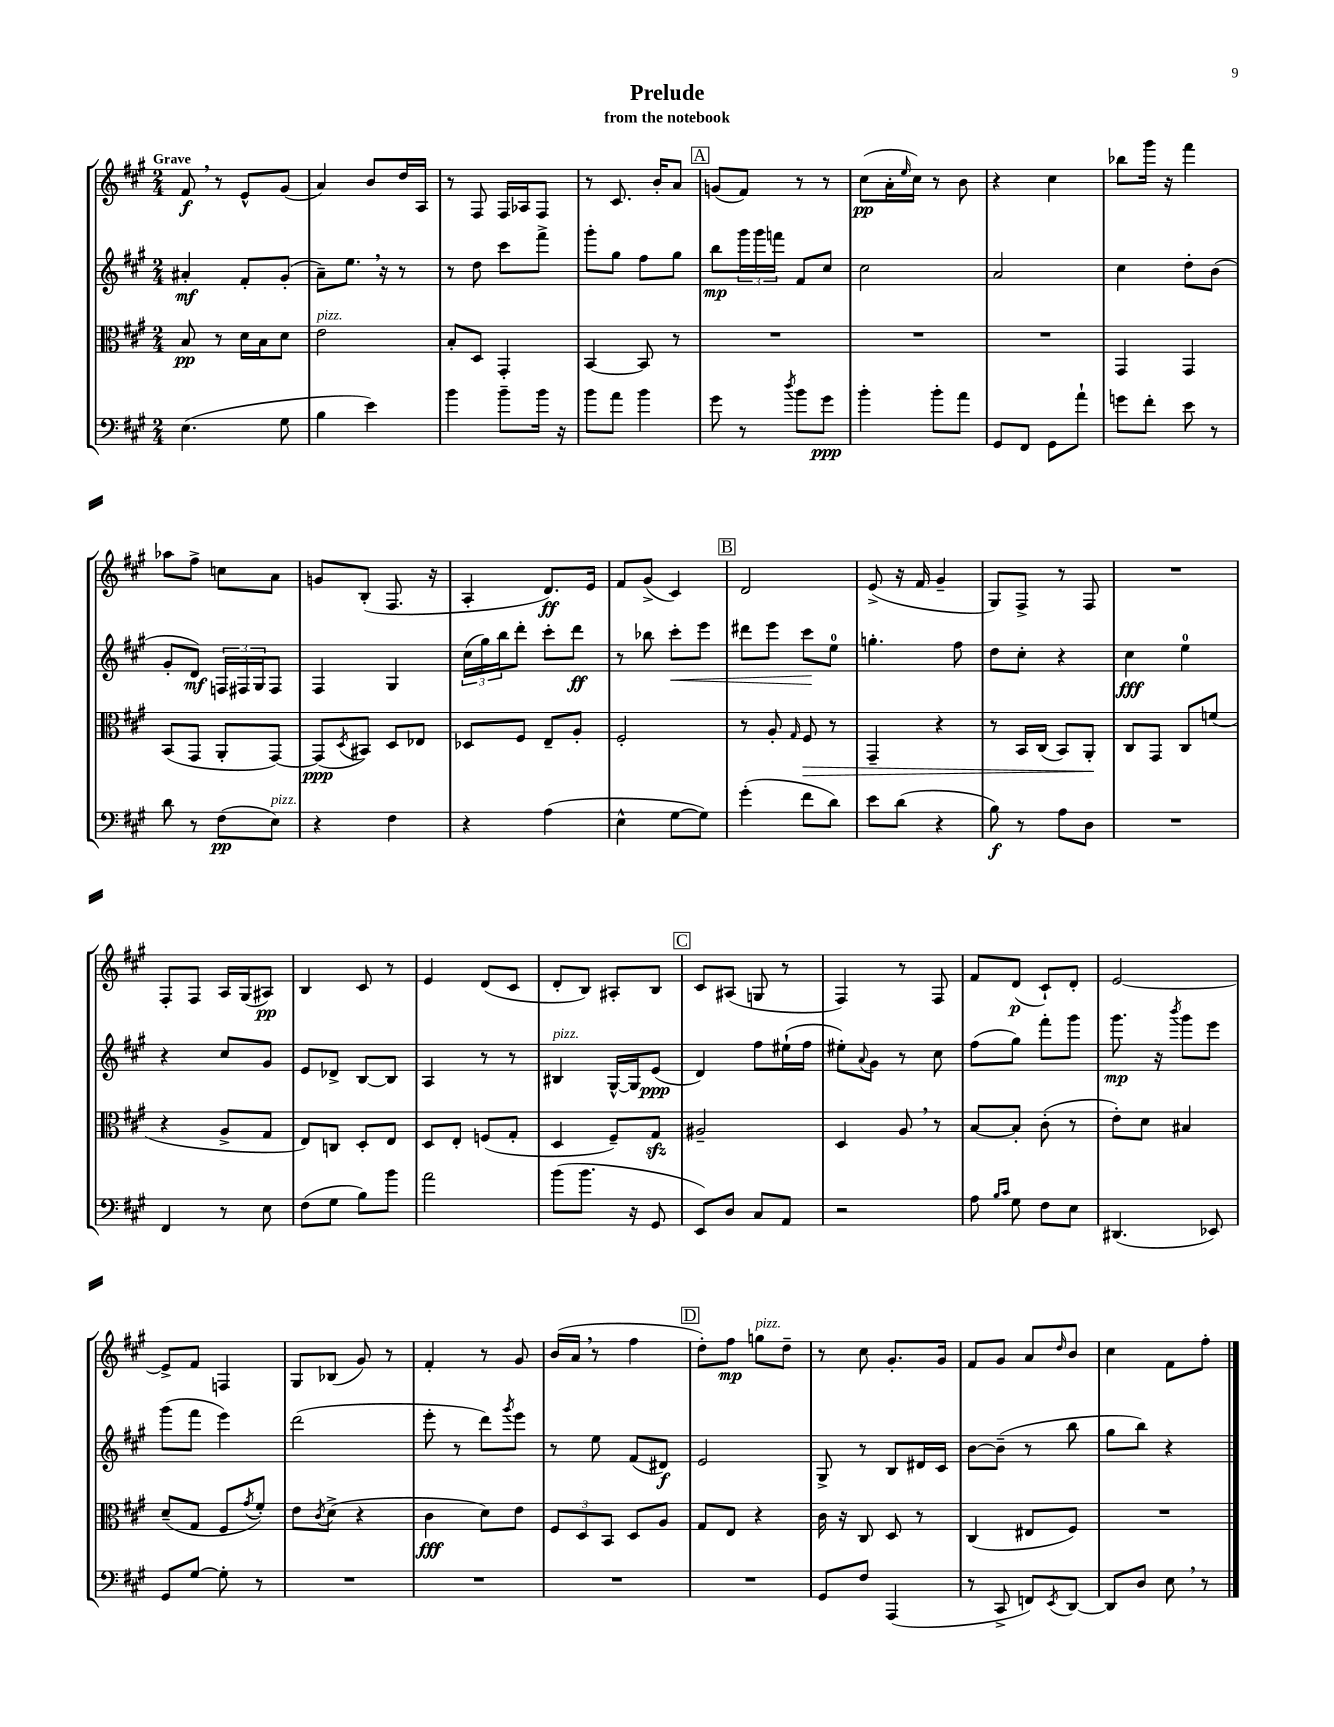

**kern	**dynam	**kern	**dynam	**kern	**dynam	**kern	**dynam
*part4	*part4	*part3	*part3	*part2	*part2	*part1	*part1
*staff4	*staff4	*staff3	*staff3	*staff2	*staff2	*staff1	*staff1
*clefF4	*	*clefC3	*	*clefG2	*	*clefG2	*
*k[f#c#g#]	*	*k[f#c#g#]	*	*k[f#c#g#]	*	*k[f#c#g#]	*
*M2/4	*	*M2/4	*	*M2/4	*	*M2/4	*
=1	=1	=1	=1	=1	=1	=1	=1
!	!	!	!	!	!	!LO:TX:a:B:t=Grave	!
(4.E\	.	8B/	pp	4a#X'/	mf	8f#,/	f
.	.	8r	.	.	.	8r	.
.	.	16d\LL	.	8f#'/L	.	8e^^/L	.
.	.	16B\J	.	.	.	.	.
8G#\	.	8d\J	.	(8g#'/J	.	(8g#/J	.
=2	=2	=2	=2	=2	=2	=2	=2
!	!	!LO:TX:a:i:t=pizz.	!	!	!	!	!
4B\	.	2e\	.	8a~\L)	.	4a/)	.
.	.	.	.	8.ee,\J	.	.	.
4e\)	.	.	.	.	.	8b/L	.
.	.	.	.	16r	.	.	.
.	.	.	.	8r	.	16dd/L	.
.	.	.	.	.	.	16A/JJ	.
=3	=3	=3	=3	=3	=3	=3	=3
4b\	.	8B'/L	.	8r	.	8r	.
.	.	8D/J	.	8dd\	.	8F#/	.
8b~\L	.	4GG#'/	.	8ccc#\L	.	16F#/LL	.
.	.	.	.	.	.	16A-X/J	.
16b\Jk	.	.	.	8fff#^\J	.	8F#/J	.
16r	.	.	.	.	.	.	.
=4	=4	=4	=4	=4	=4	=4	=4
8b\L	.	[4BB/	.	8ggg#'\L	.	8r	.
8a\J	.	.	.	8gg#\J	.	8.c#/	.
4b\	.	8BB/]	.	8ff#\L	.	.	.
.	.	.	.	.	.	16b'/KL	.
.	.	8r	.	8gg#\J	.	8a/J	.
!!LO:REH:place=s1:t=A
=5	=5	=5	=5	=5	=5	=5	=5
8g#\	.	2r	.	8bb\L	mp	(8gn/L	.
8r	.	.	.	24ggg#\L	.	8f#/J)	.
.	.	.	.	24ggg#\	.	.	.
.	.	.	.	24fffn\JJ	.	.	.
8qdd/	.	.	.	.	.	.	.
8b\L	.	.	.	8f#/L	.	8r	.
8g#\J	ppp	.	.	8cc#/J	.	8r	.
=6	=6	=6	=6	=6	=6	=6	=6
4b'\	.	2r	.	2cc#\	.	(8cc#\L	pp
.	.	.	.	.	.	16a'\L	.
.	.	.	.	.	.	16qqee/	.
.	.	.	.	.	.	16cc#\JJ)	.
8b'\L	.	.	.	.	.	8r	.
8a\J	.	.	.	.	.	8b\	.
=7	=7	=7	=7	=7	=7	=7	=7
8GG#/L	.	2r	.	2a/	.	4r	.
8FF#/J	.	.	.	.	.	.	.
8GG#\L	.	.	.	.	.	4cc#\	.
8a`\J	.	.	.	.	.	.	.
=8	=8	=8	=8	=8	=8	=8	=8
8gn\L	.	4GG#/	.	4cc#\	.	8bb-X\L	.
8f#'\J	.	.	.	.	.	16ggg#\Jk	.
.	.	.	.	.	.	16r	.
8e\	.	4GG#/	.	8dd'\L	.	4fff#\	.
8r	.	.	.	(8b\J	.	.	.
!!LO:LB:g=z
=9	=9	=9	=9	=9	=9	=9	=9
8d\	.	(8BB/L	.	8g#'/L	.	8aa-X\L	.
8r	.	8GG#/J	.	8d/J)	mf	8ff#^\J	.
(8F#\L	pp	8AA'/L	.	24Fn/LL	.	8ccn\L	.
.	.	.	.	24F#X/	.	.	.
.	.	.	.	24G#/J	.	.	.
!LO:TX:a:i:t=pizz.	!	!	!	!	!	!	!
8E\J)	.	[8GG#/J)	.	8F#/J	.	8a\J	.
=10	=10	=10	=10	=10	=10	=10	=10
4r	.	(8GG#/L]	ppp	4F#/	.	8gn/L	.
.	.	8qD/	.	.	.	.	.
.	.	8BB#X/J)	.	.	.	(8B'/J	.
4F#\	.	8D/L	.	4G#/	.	8.F#/	.
.	.	8E-X/J	.	.	.	.	.
.	.	.	.	.	.	16r	.
=11	=11	=11	=11	=11	=11	=11	=11
4r	.	8D-X/L	.	(24cc#\LL	.	4A'/	.
.	.	.	.	24gg#\)	.	.	.
.	.	.	.	24bb\J	.	.	.
.	.	8F#/J	.	8ddd'\J	.	.	.
(4A\	.	8E~/L	.	8ccc#'\L	.	8.d/L)	ff
.	.	8A'/J	.	8ddd\J	ff	.	.
.	.	.	.	.	.	16e/Jk	.
=12	=12	=12	=12	=12	=12	=12	=12
4E^^\	.	2F#'/	.	8r	.	8f#/L	.
.	.	.	.	8bb-X\	.	(8g#^/J	.
!	!	!	!	!	!LO:HP:b	!	!
[8G#\L	.	.	.	8ccc#'\L	<	4c#/)	.
8G#\J])	.	.	.	8eee\J	.	.	.
!!LO:REH:place=s1:t=B
=13	=13	=13	=13	=13	=13	=13	=13
(4g#'\	.	8r	.	8ddd#X\L	.	2d/	.
.	.	8A'/	.	8eee\J	.	.	.
.	.	16qqG#/	.	.	.	.	.
!	!	!	!LO:HP:b	!	!	!	!
8f#\L	.	8F#/	>	8ccc#\L	.	.	.
8d\J)	.	8r	.	8ee\J	[	.	.
=14	=14	=14	=14	=14	=14	=14	=14
8e\L	.	4GG#~/	.	4.ggn'\	.	(8e^/	.
(8d\J	.	.	.	.	.	16r	.
.	.	.	.	.	.	16f#/	.
4r	.	4r	.	.	.	4g#~/	.
.	.	.	.	8ff#\	.	.	.
=15	=15	=15	=15	=15	=15	=15	=15
8B\)	f	8r	.	8dd\L	.	8G#/L)	.
8r	.	16BB/LL	.	8cc#'\J	.	8F#^/J	.
.	.	(16C#/JJ	.	.	.	.	.
8A\L	.	8BB/L)	.	4r	.	8r	.
8D\J	.	8AA'/J	.	.	.	8F#/	.
.	.	.	]	.	.	.	.
=16	=16	=16	=16	=16	=16	=16	=16
2r	.	8C#/L	.	4cc#\	fff	2r	.
.	.	8GG#/J	.	.	.	.	.
.	.	8C#/L	.	4ee\	.	.	.
.	.	(8fn/J	.	.	.	.	.
!!LO:LB:g=z
=17	=17	=17	=17	=17	=17	=17	=17
4FF#/	.	4r	.	4r	.	8F#'/L	.
.	.	.	.	.	.	8F#/J	.
8r	.	8A^/L	.	8cc#/L	.	16A/LL	.
.	.	.	.	.	.	(16G#/J	.
8E\	.	8G#/J	.	8g#/J	.	8A#X/J)	pp
=18	=18	=18	=18	=18	=18	=18	=18
(8F#\L	.	8E/L)	.	8e/L	.	4B/	.
8G#\J	.	8Cn/J	.	8d-X^/J	.	.	.
8B\L)	.	8D'/L	.	[8B/L	.	8c#/	.
8b\J	.	8E/J	.	8B/J]	.	8r	.
=19	=19	=19	=19	=19	=19	=19	=19
2a\	.	8D/L	.	4A/	.	4e/	.
.	.	8E'/J	.	.	.	.	.
.	.	(8Fn/L	.	8r	.	(8d/L	.
.	.	8G#'/J	.	8r	.	8c#/J	.
=20	=20	=20	=20	=20	=20	=20	=20
!	!	!	!	!LO:TX:a:i:t=pizz.	!	!	!
(8b\L	.	4D/	.	4B#X/	.	8d'/L	.
8.b\J	.	.	.	.	.	8B/J)	.
.	.	8F#~/L)	.	[16G#^^/LL	.	8A#X'/L	.
16r	.	.	.	16G#/J]	.	.	.
8GG#/	.	8G#zz/J	.	(8e/J	ppp	8B/J	.
!!LO:REH:place=s1:t=C
=21	=21	=21	=21	=21	=21	=21	=21
8EE/L)	.	2A#X~/	.	4d/)	.	8c#/L	.
8D/J	.	.	.	.	.	(8A#X/J	.
8C#/L	.	.	.	8ff#\L	.	8Gn/	.
8AA/J	.	.	.	(16ee#X`\L	.	8r	.
.	.	.	.	16ff#\JJ	.	.	.
=22	=22	=22	=22	=22	=22	=22	=22
2r	.	4D/	.	8ee#X'\L)	.	4F#/)	.
.	.	.	.	8qqa/	.	.	.
.	.	.	.	8g#\J	.	.	.
.	.	8A,/	.	8r	.	8r	.
.	.	8r	.	8cc#\	.	8F#/	.
=23	=23	=23	=23	=23	=23	=23	=23
8A\	.	[8B/L	.	(8ff#\L	.	8f#/L	.
16qqB/LL	.	.	.	.	.	.	.
16qqc#/JJ	.	.	.	.	.	.	.
8G#\	.	8B'/J]	.	8gg#\J)	.	(8d/J	p
8F#\L	.	(8c#'\	.	8fff#'\L	.	8c#`/L)	.
8E\J	.	8r	.	8ggg#\J	.	8d'/J	.
=24	=24	=24	=24	=24	=24	=24	=24
(4.DD#X/	.	8e'\L)	.	8.ggg#\	mp	[2e/	.
.	.	8d\J	.	.	.	.	.
.	.	.	.	16r	.	.	.
.	.	.	.	8qbbb/	.	.	.
.	.	4B#X/	.	8ggg#\L	.	.	.
8EE-X/)	.	.	.	8eee\J	.	.	.
!!LO:LB:g=z
=25	=25	=25	=25	=25	=25	=25	=25
8GG#/L	.	(8d~/L	.	(8ggg#\L	.	8e^/L]	.
[8G#/J	.	8G#/J	.	8fff#\J	.	8f#/J	.
8G#'\]	.	8F#/L	.	4eee\)	.	4Fn/	.
.	.	8qg#/	.	.	.	.	.
8r	.	8f#'/J)	.	.	.	.	.
=26	=26	=26	=26	=26	=26	=26	=26
2r	.	8e\L	.	(2ddd\	.	8G#/L	.
.	.	8qc#/	.	.	.	.	.
.	.	(8d^\J	.	.	.	(8B-X/J	.
.	.	4r	.	.	.	8g#/)	.
.	.	.	.	.	.	8r	.
=27	=27	=27	=27	=27	=27	=27	=27
2r	.	4c#\	fff	8eee'\	.	4f#'/	.
.	.	.	.	8r	.	.	.
.	.	8d\L)	.	8ddd\L)	.	8r	.
.	.	.	.	8qggg#/	.	.	.
.	.	8e\J	.	8eee\J	.	8g#/	.
=28	=28	=28	=28	=28	=28	=28	=28
2r	.	12F#/L	.	8r	.	(16b/LL	.
.	.	.	.	.	.	16a,/JJ	.
.	.	12D/	.	.	.	.	.
.	.	.	.	8ee\	.	8r	.
.	.	12BB/J	.	.	.	.	.
.	.	8D/L	.	(8f#/L	.	4ff#\	.
.	.	8A/J	.	8d#X/J)	f	.	.
!!LO:REH:place=s1:t=D
=29	=29	=29	=29	=29	=29	=29	=29
2r	.	8G#/L	.	2e/	.	8dd'\L)	.
.	.	8E/J	.	.	.	8ff#\J	mp
!	!	!	!	!	!	!LO:TX:a:i:t=pizz.	!
.	.	4r	.	.	.	8ggn\L	.
.	.	.	.	.	.	8dd~\J	.
=30	=30	=30	=30	=30	=30	=30	=30
8GG#/L	.	16c#\	.	8G#^/	.	8r	.
.	.	16r	.	.	.	.	.
8F#/J	.	8C#/	.	8r	.	8cc#\	.
(4AAA/	.	8D/	.	8B/L	.	8.g#'/L	.
.	.	8r	.	16d#X/L	.	.	.
.	.	.	.	16c#/JJ	.	16g#/Jk	.
=31	=31	=31	=31	=31	=31	=31	=31
8r	.	(4C#/	.	[8b\L	.	8f#/L	.
8CC#^/	.	.	.	(8b~\J]	.	8g#/J	.
8FFn/L)	.	8E#X/L	.	8r	.	8a/L	.
8qEE/	.	.	.	.	.	16qqdd/	.
[8DD/J	.	8F#/J)	.	8bb\	.	8b/J	.
=32	=32	=32	=32	=32	=32	=32	=32
8DD/L]	.	2r	.	8gg#\L	.	4cc#\	.
8D/J	.	.	.	8bb\J)	.	.	.
8E,\	.	.	.	4r	.	8f#\L	.
8r	.	.	.	.	.	8ff#'\J	.
==	==	==	==	==	==	==	==
*-	*-	*-	*-	*-	*-	*-	*-
